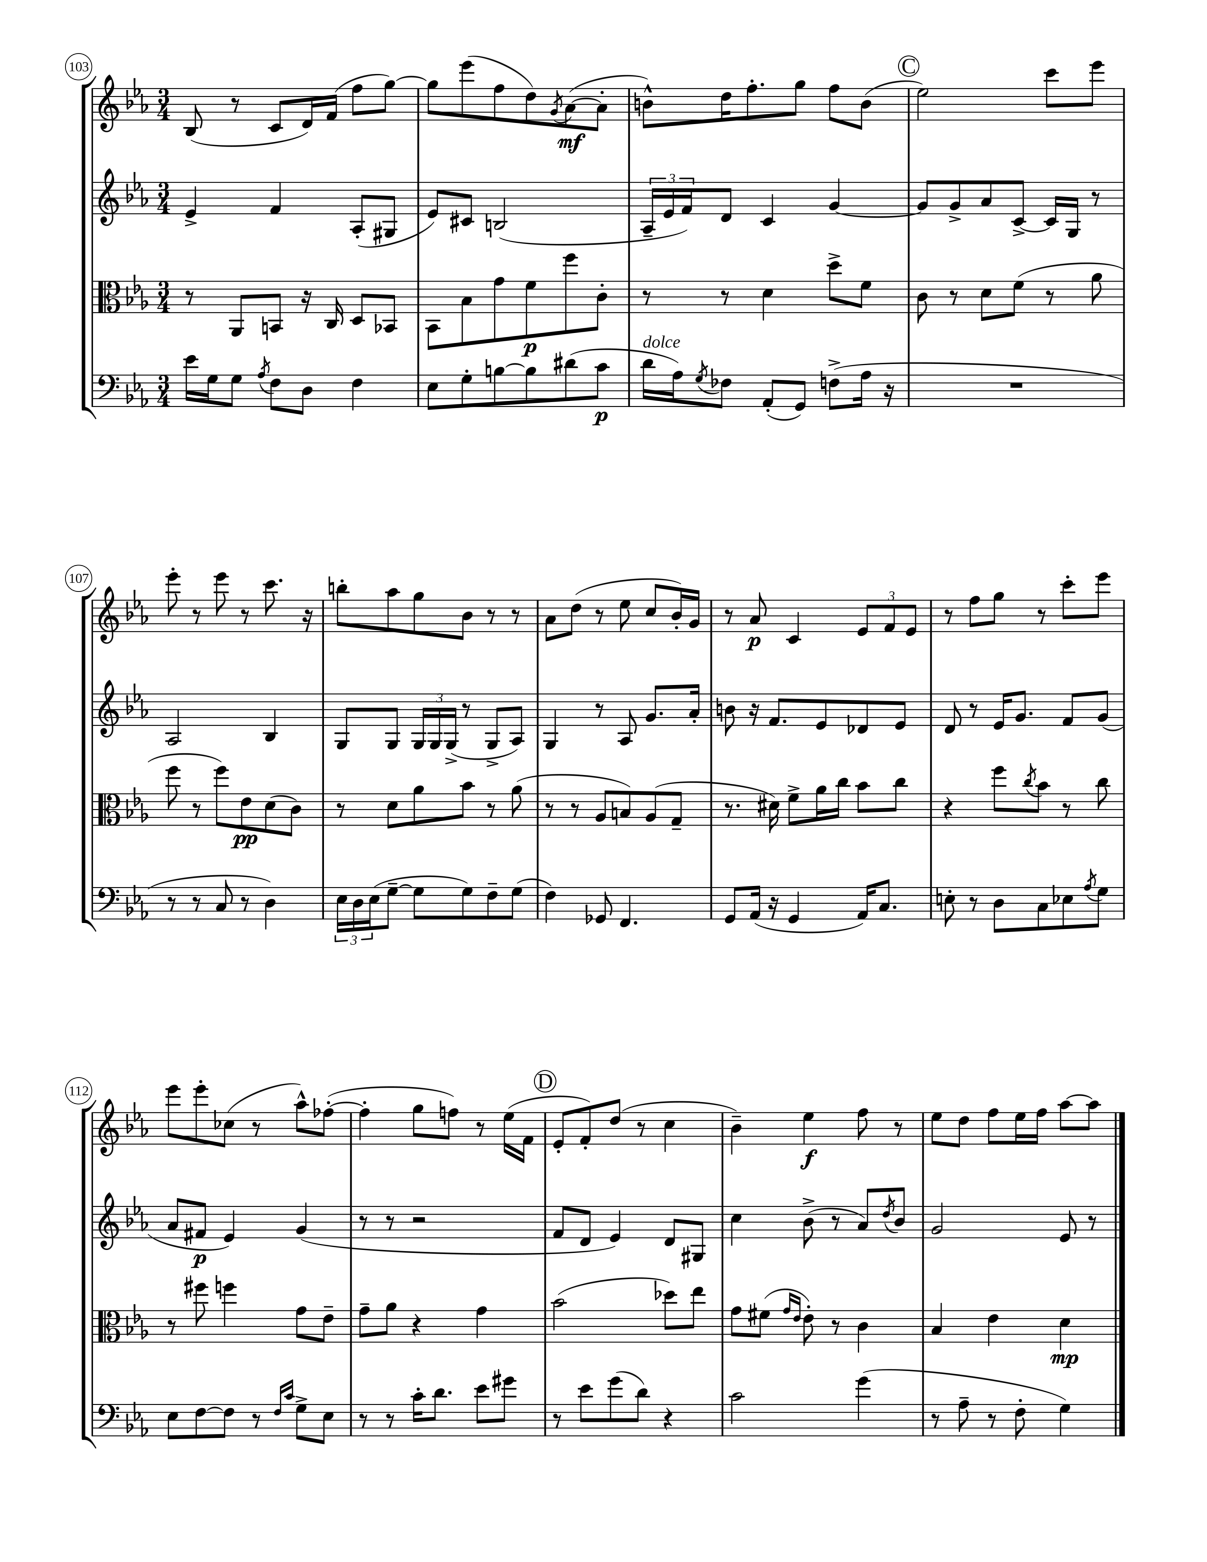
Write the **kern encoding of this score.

**kern	**kern	**kern	**kern
*staff4	*staff3	*staff2	*staff1
*clefF4	*clefC3	*clefG2	*clefG2
*k[b-e-a-]	*k[b-e-a-]	*k[b-e-a-]	*k[b-e-a-]
*M3/4	*M3/4	*M3/4	*M3/4
16e-	8r	4e-^	(8B-
16G	.	.	.
8G	8AA-	.	8r
8qA-	.	.	.
8F	8BB	4f	8c
8D	16r	.	16d)
.	16C	.	(16f
4F	8D	(8A-'	8ff
.	8BB-	8G#	[8gg)
=	=	=	=
8E-	8BB-	8e-)	8gg]
8G'	8B-	8c#	(8eee-
[8B	8g	(2B	8ff
8B]	8f	.	8dd)
.	.	.	8qg
(8d#	8ff	.	([8a-
8c	8c'	.	8a-']
=	=	=	=
16d	8r	24A-~	8b^^)
.	.	24e-	.
16A-)	.	.	.
.	.	24f)	.
8qG	.	.	.
8F-	8r	8d	16dd
.	.	.	8.ff'
(8AA-'	4d	4c	.
8GG)	.	.	8gg
(8F^	8dd^	[4g	8ff
16A-	8f	.	(8b
16r	.	.	.
=	=	=	=
2.r	8c	8g]	2ee-)
.	8r	8g^	.
.	8d	8a-	.
.	(8f	[8c^	.
.	8r	16c]	8ccc
.	.	16G	.
.	8a-	8r	8eee-
=	=	=	=
8r	8ff	2A-	8eee-'
8r	8r	.	8r
8C	8ff)	.	8eee-
8r	8e-	.	8r
4D)	(8d	4B-	8.ccc
.	8c)	.	.
.	.	.	16r
=	=	=	=
24E-	8r	8G	8bb'
24D	.	.	.
(24E-	.	.	.
[8G~	8d	8G	8aa-
8G]	8a-	24G	8gg
.	.	24G	.
.	.	(24G^	.
8G)	8b-	8r	8b-
8F~	8r	8G^	8r
(8G	(8a-	8A-)	8r
=	=	=	=
4F)	8r	4G	8a-
.	8r	.	(8dd
8GG-	8A-	8r	8r
4.FF	8B)	8A-	8ee-
.	(8A-	8.g	8cc
.	8G~	.	16b-')
.	.	16a-'	16g
=	=	=	=
8GG	8.r	8b	8r
(16AA-	.	16r	8a-
16r	16d#)	8.f	.
4GG	8f^	.	4c
.	16a-	8e-	.
.	16cc	.	.
16AA-)	8b-	8d-	12e-
8.C	.	.	.
.	.	.	12f
.	8cc	8e-	.
.	.	.	12e-
=	=	=	=
8E'	4r	8d	8r
8r	.	8r	8ff
8D	8ff	16e-	8gg
.	.	8.g	.
.	8qcc	.	.
8C	8b-	.	8r
8E-	8r	8f	8ccc'
8qA-	.	.	.
8G	8cc	(8g	8eee-
=	=	=	=
8E-	8r	8a-	8eee-
[8F	8ff#	8f#	8eee-'
8F]	4ff	4e-)	(8cc-
8r	.	.	8r
16qqF	.	.	.
16qqc	.	.	.
8G^	8g	(4g	8aa-^^)
8E-	8e-~	.	([8ff-'
=	=	=	=
8r	8g~	8r	4ff-']
8r	8a-	8r	.
16c'	4r	2r	8gg
8.d	.	.	.
.	.	.	8ff)
8e-	4g	.	8r
8g#	.	.	(16ee-
.	.	.	16f
=	=	=	=
8r	(2b-	8f	8e-'
8e-	.	8d	8f')
(8g	.	4e-)	(8dd
8d)	.	.	8r
4r	8dd-)	8d	4cc
.	8ee-	8G#	.
=	=	=	=
2c	8g	4cc	4b-~)
.	(8f#	.	.
.	16qqg	.	.
.	16qqe-	.	.
.	8e-')	(8b-^	4ee-
.	8r	8r	.
(4g	4c	8a-)	8ff
.	.	8qdd	.
.	.	8b-	8r
=	=	=	=
8r	4B-	2g	8ee-
8A-~	.	.	8dd
8r	4e-	.	8ff
8F'	.	.	16ee-
.	.	.	16ff
4G)	4d	8e-	[8aa-
.	.	8r	8aa-]
==	==	==	==
*-	*-	*-	*-
